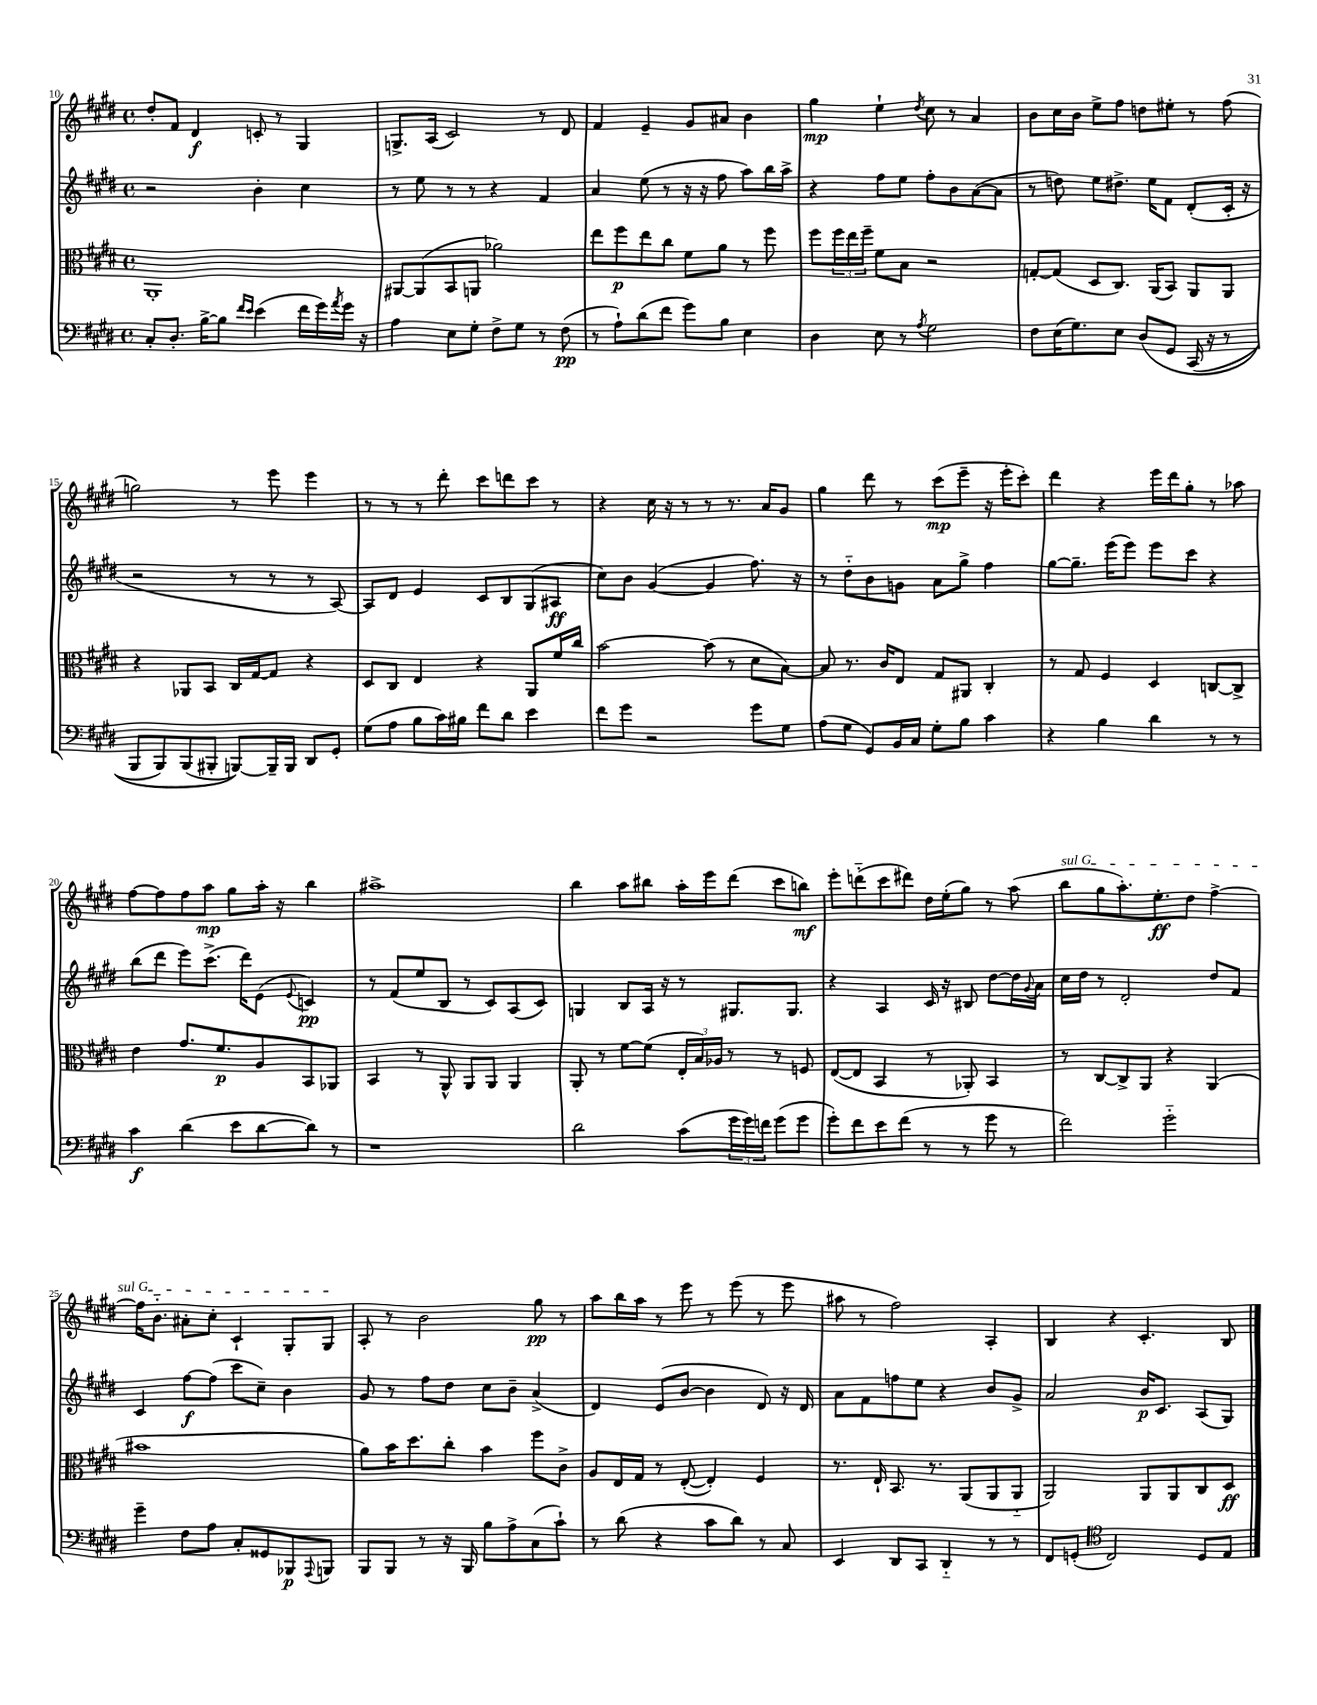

**kern	**kern	**kern	**kern
*staff4	*staff3	*staff2	*staff1
*clefF4	*clefC3	*clefG2	*clefG2
*k[f#c#g#d#]	*k[f#c#g#d#]	*k[f#c#g#d#]	*k[f#c#g#d#]
*M4/4	*M4/4	*M4/4	*M4/4
*met(c)	*met(c)	*met(c)	*met(c)
8C#'	1AA'	2r	8dd#'
8.D#'	.	.	8f#
.	.	.	4d#
[16B^	.	.	.
8B]	.	.	.
16qqf#	.	.	.
16qqe	.	.	.
(4e	.	4b'	8c'
.	.	.	8r
16f#	.	4cc#	4G#
16g#)	.	.	.
8qa	.	.	.
16g#	.	.	.
16r	.	.	.
=	=	=	=
4A	[8AA#	8r	8.G^
.	(8AA#]	8ee	.
.	.	.	(16A
8E	8BB	8r	2c#)
8G#'	8AA	8r	.
8F#^	2a-)	4r	.
8G#	.	.	.
8r	.	4f#	8r
(8F#	.	.	8d#
=	=	=	=
8r	8ee	4a	4f#
8A`)	8ff#	.	.
(8d#	8ee	(8ee	4e~
8f#	8cc#	8r	.
8g#)	8f#	16r	8g#
.	.	16r	.
8B	8a	8ff#	8a#
4E	8r	8aa)	4b
.	8ff#	16bb	.
.	.	16aa^	.
=	=	=	=
4D#	8ff#	4r	4gg#
.	24ff#	.	.
.	24ee	.	.
.	24ff#~	.	.
8E	8f#	8ff#	4ee`
8r	8B	8ee	.
8qA	.	.	8qdd#
2G#	2r	8ff#'	8cc#
.	.	8b	8r
.	.	([8a	4a
.	.	8a]	.
=	=	=	=
8F#	[8G'	8r	8b
(16E	(8G]	8dd)	16cc#
8.G#)	.	.	16b
.	8D#	8ee	8ee^
8E	8.C#)	8.dd#^	8ff#
&(8D#	.	.	8dd
.	(16AA	16ee	.
8GG#	8BB)	8f#	8ee#'
(16CC#	8AA	(8d#'	8r
16r	.	.	.
8r	8AA	16c#'	(8ff#
.	.	16r	.
=	=	=	=
8BBB	4r	2r	2gg)
8BBB)	.	.	.
(8BBB	8AA-	.	.
8BBB#'	8BB	.	.
[8BBB)&)	16C#	8r	8r
.	[16G#	.	.
16BBB~]	8G#]	8r	8eee
16BBB	.	.	.
8DD#	4r	8r	4eee
8GG#'	.	[8A)	.
=	=	=	=
(8G#	8D#	8A]	8r
8A	8C#	8d#	8r
8B	4E	4e	8r
16c#)	.	.	8ddd#'
16B#	.	.	.
8f#	4r	8c#	8ccc#
8d#	.	8B	8ddd
4e	8AA	(8G#	8ccc#
.	16f#	8A#	8r
.	16cc#	.	.
=	=	=	=
8f#	[2b	8cc#)	4r
8g#	.	8b	.
2r	.	([4g#	16cc#
.	.	.	16r
.	.	.	8r
.	(8b]	4g#]	8r
.	8r	.	8.r
8g#	8d#	8.ff#)	.
.	.	.	16a
8G#	[8B)	.	8g#
.	.	16r	.
=	=	=	=
(8A	8B]	8r	4gg#
8G#	8.r	8dd#'~	.
8GG#)	.	8b	8ddd#
.	16c#	.	.
16BB	8E	8g	8r
16C#	.	.	.
8G#'	8G#	8a	(8ccc#
8B	8AA#	8gg#^	8eee~
4c#	4C#'	4ff#	16r
.	.	.	16eee'
.	.	.	8ccc#')
=	=	=	=
4r	8r	[8gg#	4ddd#
.	8G#	8.gg#~]	.
4B	4F#	.	4r
.	.	(16eee	.
.	.	8eee)	.
4d#	4D#	8eee	16eee
.	.	.	16ddd#
.	.	8ccc#	8gg#'
8r	[8C	4r	8r
8r	8C^]	.	8aa-
=	=	=	=
4c#	4e	(8bb	[8ff#
.	.	8ddd#	8ff#]
(4d#	8.g#	8eee)	8ff#
.	.	(8.ccc#^	8aa
.	8.f#	.	.
8e	.	.	8gg#
.	.	16ddd#)	.
[8d#	8A	(8e	16aa'
.	.	.	16r
.	.	8qqe	.
8d#])	8BB	4c)	4bb
8r	8AA-	.	.
=	=	=	=
1r	4BB	8r	1aa#^
.	.	(8f#	.
.	8r	8ee	.
.	8AA^^	8B	.
.	8AA	8r	.
.	8AA	8c#)	.
.	4AA	(8A	.
.	.	8c#)	.
=	=	=	=
2d#	8AA'	4G	4bb
.	8r	.	.
.	[8f#	8B	8aa
.	(8f#]	16A	8bb#
.	.	16r	.
(8c#	24E'	8r	16aa'
.	24B)	.	.
.	.	.	16eee
.	24A-	.	.
24g#	8r	8.G#	(8ddd#
24g#)	.	.	.
24f	.	.	.
(8g#	8r	.	8ccc#
.	.	8.G#	.
8g#	8F	.	8bb)
=	=	=	=
8g#')	([8E	4r	8eee'
8f#	8E]	.	(8ddd'~
8e	4BB	4A	8ccc#
(8f#	.	.	8ddd#)
8r	8r	16c#	16dd#
.	.	16r	(16ee'
8r	8AA-')	8B#	8gg#)
8g#	4BB	[8dd#	8r
8r	.	16dd#]	(8aa
.	.	8qqg#	.
.	.	16a	.
=	=	=	=
2f#)	8r	16cc#	8bb
.	.	16dd#	.
.	[8C#	8r	8gg#
.	8C#^]	2d#'	8.aa')
.	8AA	.	.
.	.	.	8.ee'
2g#'~	4r	.	.
.	.	.	8dd#
.	(4AA	8dd#	[4ff#^
.	.	8f#	.
=	=	=	=
4g#~	1b#	4c#	16ff#]
.	.	.	8.b'~
8F#	.	[8ff#	8a#'
8A	.	(8ff#]	8cc#'
8C#'	.	8ccc#	4c#`
8GG##	.	8cc#~)	.
8BBB-	.	4b	8G#'
8qqAAA	.	.	.
8BBB	.	.	8G#
=	=	=	=
8BBB	8a)	8g#	8A'
8BBB	16b	8r	8r
.	8.dd#	.	.
8r	.	8ff#	2b
16r	8cc#'	8dd#	.
16BBB	.	.	.
8B	4b	8cc#	.
8A^	.	8b~	.
(8C#	8ff#	(4a^	8gg#
8c#`)	8c#^	.	8r
=	=	=	=
8r	8A	4d#)	8aa
(8d#	16E	.	16bb
.	16G#	.	16aa
4r	8r	(8e	8r
.	([8E'	[8b	8eee
8c#	4E'])	4b]	8r
8d#)	.	.	(8eee
8r	4F#	8d#)	8r
8C#	.	16r	8eee
.	.	16d#	.
=	=	=	=
4EE	8.r	8a	8aa#
.	.	8f#	8r
.	16E`	.	.
8DD#	8.BB	8ff	2ff#)
8CC#	.	8ee	.
.	8.r	.	.
4DD#'~	.	4r	.
.	(8AA	.	.
8r	8AA	8b	4A'
8r	8AA'~	8g#^	.
=	=	=	=
8FF#	2AA)	2a	4B
(8GG'	.	.	.
*clefC4	*	*	*
2C#)	.	.	4r
.	8AA	16b	4.c#'
.	.	8.c#	.
.	8AA	.	.
8D#	8C#	(8A	.
8E	8D#	8G#)	8B
==	==	==	==
*-	*-	*-	*-
